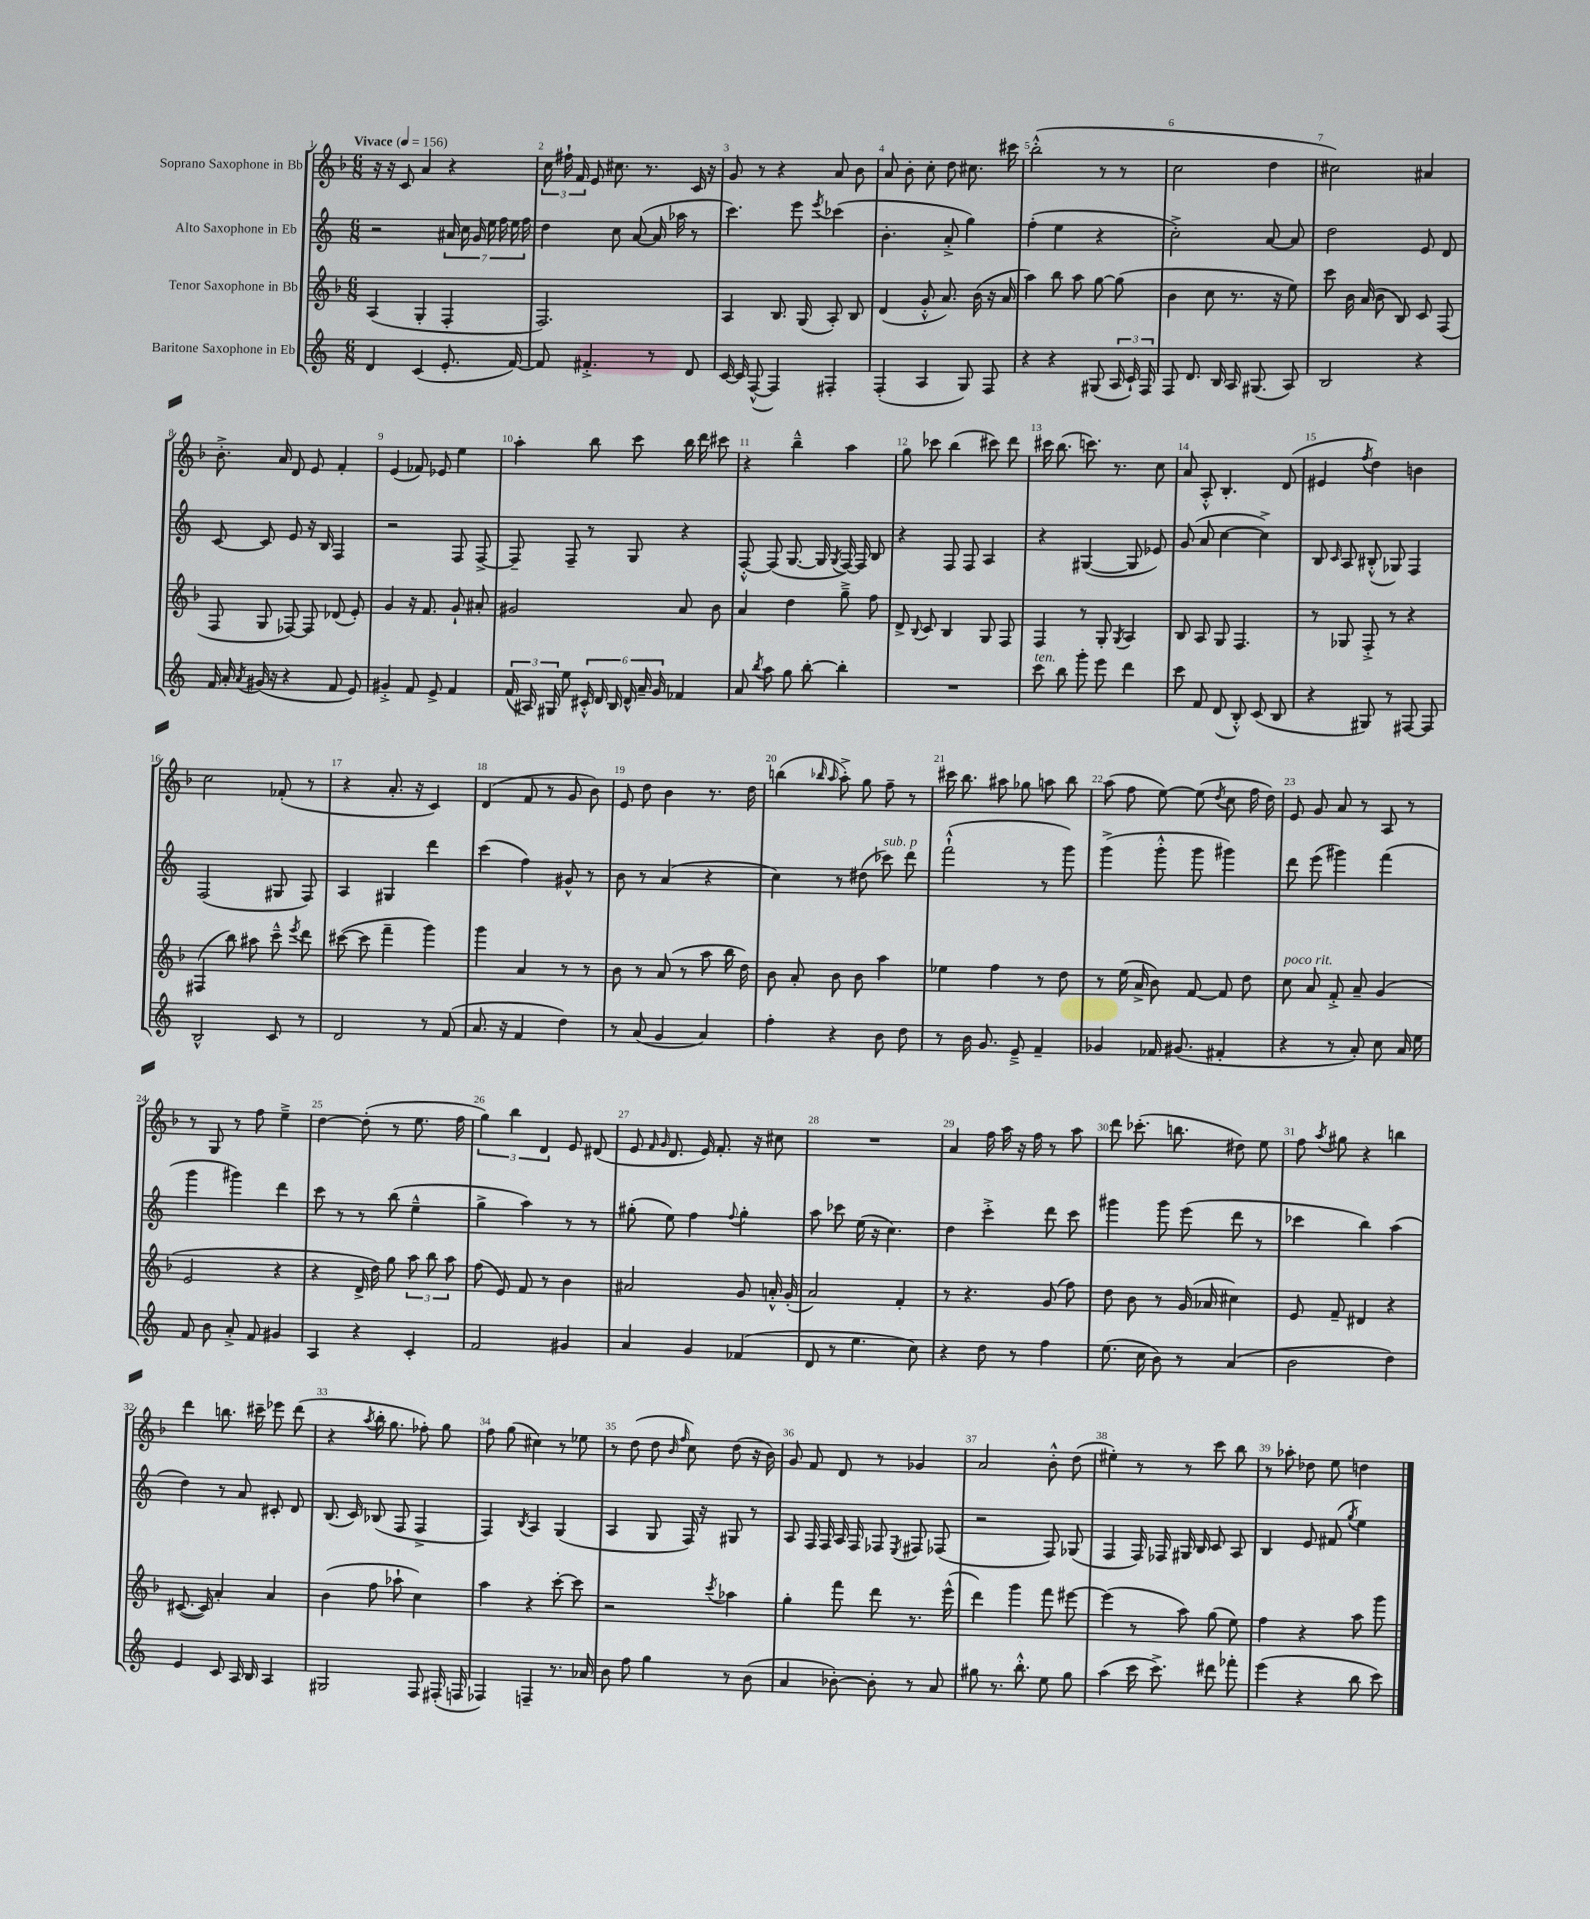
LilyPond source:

<<
\new StaffGroup <<
\new Staff = "s0" \with { instrumentName = "Soprano Saxophone in Bb" } {
    \clef treble \key f \major \numericTimeSignature \time 6/8 \tempo "Vivace" 4 = 156
    \autoBeamOff r16 r16 c'8 a'4 r4 |
    \tuplet 3/2 { c''16 fis''16-! f'16 } e'8 cis''8. r8. c'16 r16 |
    g'8 r8 r4 a'8 bes'8 |
    a'8 bes'8-. c''8-. d''8 cis''8. cis'''16 |
    bes''2-.-^( r8 r8 |
    c''2 d''4 |
    cis''2) ais'4 |
    bes'8.-.-> a'16 d'8 e'8 f'4-. |
    e'4( fes'8) ees'8 e''4 |
    a''4-. bes''8 c'''8 bes''16 d'''16 cis'''8 |
    r4 bes''4---^ a''4 |
    g''8 ces'''8 bes''4( cis'''8) d'''8 |
    cis'''16 bes''8.( c'''8.) r8. c''8 |
    a'8 a8-.-^ bes4.-. d'8( |
    eis'4 \acciaccatura { f''8 } d''4) b'4 |
    c''2 fes'8-.( r8 |
    r4 a'8.-. r16 c'4) |
    d'4( f'8 r8 g'8 bes'8) |
    e'8 d''8 bes'4 r8. d''16 |
    b''4( \grace { bes''16 a''16 } a''8-.->) g''8 f''8-- r8 |
    cis'''16 bes''8. ais''8 ges''8 a''8 bes''8 |
    a''8( f''8 e''8~) e''8( \acciaccatura { d''8 } c''8 f''16 d''16) |
    e'8 g'8 a'8 r8 a8 r8 |
    r8 g8 r8 f''8 e''4---> |
    d''4~ d''8-.( r8 e''8. f''16 |
    \tuplet 3/2 { g''4) bes''4 d'4 } e'8 dis'8( |
    e'8 \grace { f'16 g'16 } d'8. e'16) f'8.-. r16 cis''8 |
    R2. |
    a'4 f''16 a''16 r16 f''16 r8 a''8 |
    d'''8 ces'''8.-.( b''8. dis''8) e''8 |
    f''8 \acciaccatura { a''8 } gis''8 r4 b''4 |
    d'''4 b''8. cis'''16-- ees'''8 d'''8( |
    r4 \acciaccatura { a''8 } bes''16-. g''8. fes''8-.) g''8 |
    f''8 g''8( cis''4) r8 ees''8 |
    r8 d''8( d''8 \grace { bes'16 f''16 } c''8) d''8( r16 bes'16) |
    g'8 f'8 d'8 r8 ges'4 |
    a'2 bes'8-.-^ d''8( |
    eis''4-.) r8 r8 c'''8 bes''8 |
    r8 aes''8-. des''8 e''8 d''4 \bar "|." |
}
\new Staff = "s1" \with { instrumentName = "Alto Saxophone in Eb" } {
    \clef treble \key c \major \numericTimeSignature \time 6/8
    \autoBeamOff r2 \tuplet 7/4 { ais'16 c''16 g'16 e''16 f''16 e''16 f''16 } |
    d''4 c''8 a'8~( a'16 aes''16 r8 |
    c'''4.) e'''8 \acciaccatura { e'''8 } ces'''4( |
    b'4.-. a'8-.-> g''4) |
    f''4-.( e''4 r4 |
    c''2-.->) a'8~ a'8 |
    d''2 e'8 d'8 |
    c'8~ c'8 e'8 r16 b16 f4 |
    r2 f8 f8~-> |
    f8-- f8-- r8 g8 r4 |
    f8~-.-^ f8( g8.~ g16 \acciaccatura { g8 } f16~) f16 b8 |
    r4 f8 f8 a4 |
    r4 gis4~( gis8 ees'8) |
    g'8( a'8 c''4~ c''4->) |
    b8 \grace { c'16 } a8 bis8-.-^( ges8) f4 |
    f2( gis8 f8) |
    a4 gis4 d'''4 |
    c'''4( f''4) gis'8-^ r8 |
    b'8 r8 a'4( r4 |
    c''4) r8 dis''8( ces'''8^\markup { \italic "sub. p" }) d'''8 |
    f'''2-!-^( r8 g'''8) |
    g'''4->( g'''8-.-^ g'''8 gis'''4) |
    d'''8 e'''8( gis'''4) f'''4( |
    g'''4 gis'''4) d'''4 |
    c'''8 r8 r8 b''8( e''4---^ |
    g''4-> a''4) r8 r8 |
    gis''8-.( e''8) f''4 \appoggiatura { f''8 } gis''4-. |
    a''8 ces'''8 e''16( r16 c''4.) |
    d''4 c'''4-.-> d'''8 c'''8 |
    gis'''4 gis'''8 e'''8( d'''8 r8 |
    ces'''4 b''4) a''4( |
    d''4) r8 a'8 cis'8-. d'8 |
    b8.( c'16) bes8( f8 f4-> |
    f4) \acciaccatura { b8 } a4 g4( |
    a4 g8 f16) r16 gis8 r8 |
    a8 f16 f16 a16 f16 fes8 \acciaccatura { e8 } fis8 fes8( |
    r2 f8) ges8( |
    f4 f16) fes16 gis16 b16 c'8 a8 |
    b4 e'8 fis'8( \acciaccatura { g''8 } e''4) \bar "|." |
}
\new Staff = "s2" \with { instrumentName = "Tenor Saxophone in Bb" } {
    \clef treble \key f \major \numericTimeSignature \time 6/8
    \autoBeamOff a4( g4-. f4-. |
    f2.) |
    a4 bes8. g16( a8-.) bes8 |
    d'4( g'8-.-^ a'8.) bes'16( r16 a'16 |
    a''4) bes''8 a''8 g''8~ g''8( |
    bes'4 c''8 r8. r16 e''8) |
    c'''8 bes'16 a'16( bes'8 bes8) c'8 f8( |
    f8 g8 fes8~) fes8 des'8( e'8-.) |
    g'4 r16 f'8. g'8-! ais'8-. |
    gis'2 a'8 bes'8 |
    a'4 d''4 g''8---> f''8 |
    d'8-> \appoggiatura { bes8 } c'8 bes4 g8 f8 |
    f4 r8 g8-. \acciaccatura { g8 } a4 |
    bes8 a8 g8 f4. |
    r8 ges8 f8-.-> r8 r4 |
    fis4( bes''8) ais''8 c'''8---^ \acciaccatura { e'''8 } d'''8 |
    cis'''8~( cis'''8 f'''4-- g'''4) |
    g'''4 a'4 r8 r8 |
    bes'8 r8 a'8( r8 a''8 bes''16 d''16) |
    bes'8 a'8-. bes'8 bes'8 a''4 |
    ees''4 f''4 r8 d''8 |
    r8 e''16( a'16-> bes'8) f'8~ f'8 d''8 |
    c''8^\markup { \italic "poco rit." } a'8 f'8-.-> a'8-- g'4( |
    e'2 r4 |
    r4 d'16-> d''16) g''8 \tuplet 3/2 { a''8 bes''8 a''8 } |
    f''8( e'8) f'8 r8 bes'4 |
    ais'2 g'8 a'16-.-^ g'16-.( |
    a'2) f'4-. |
    r8 r4. g'8( f''8) |
    d''8 bes'8 r8 g'16( aes'16 cis''4) |
    e'8 f'8-- dis'4 r4 |
    cis'8.~( cis'16) a'4-. a'4 |
    bes'4( f''8 aes''8-! c''4) |
    a''4 r4 c'''8~-. c'''8 |
    r2 \acciaccatura { c'''8 } aes''4 |
    g''4-. f'''8 d'''8 r8. e'''16-^( |
    d'''4) g'''4 f'''8 eis'''8~ |
    eis'''4( r8 a''8) g''8( e''8) |
    f''4 r4 a''8 g'''8 \bar "|." |
}
\new Staff = "s3" \with { instrumentName = "Baritone Saxophone in Eb" } {
    \clef treble \key c \major \numericTimeSignature \time 6/8
    \autoBeamOff d'4 c'4( e'8.-. f'16~) |
    f'8 fis'4.-.-> r8 d'8 |
    c'16~ c'16 f8~-^( f4) fis4-. |
    f4-.( a4 g8) f8 |
    r4 r4 gis8( \tuplet 3/2 { a16 c'16-!) f16 } |
    f8 d'8. b16 a16 gis8.( a8) |
    b2 r4 |
    f'16 a'16-. \acciaccatura { a'8 } gis'16( r16 r4 f'8 e'8) |
    gis'4-.-> f'8 e'8-> f'4 |
    \tuplet 3/2 { f'16( ais16) gis16 } e''8 \tuplet 6/4 { cis'16-.-^ d'16 b16 d'16-^ a'16-- g'16 } fes'4 |
    a'8 \acciaccatura { b''8 } a''8 g''8 b''8~-. b''4-. |
    R2. |
    c'''8^\markup { \italic "ten." } b''8 g'''8-. e'''8 d'''4 |
    c'''8 f'8 d'8( b8-.-^) c'8( b8 |
    r4 gis8) r8 fis8~ fis8 |
    b2-^ c'8 r8 |
    d'2 r8 f'8( |
    a'8. r16 f'4 d''4) |
    r8 a'8( g'4 a'4) |
    f''4-. r4 b'8 d''8 |
    r8 b'16 g'8. e'8---> f'4-- |
    ges'4 fes'16 gis'8.( fis'4-. |
    r4 r8 a'8-.) c''8 a'16 e''16 |
    f'8 b'8 a'8-.-> f'8 gis'4 |
    a4 r4 c'4-. |
    f'2 gis'4 |
    a'4 g'4 fes'4( |
    d'8 r8 e''4. c''8) |
    r4 d''8 r8 f''4 |
    e''8.( c''16 b'8) r8 a'4( |
    b'2 d''4) |
    e'4 c'8 a16 b16 a4 |
    gis2 f8 fis16-.( f16 |
    fes4) f4-- r8. aes'16 |
    b'8 f''8 g''4 r8 b'8( |
    a'4 bes'8~-.) bes'8-. r8 a'8 |
    gis''8 r8. b''8.-.-^ e''8 gis''8 |
    a''4( c'''16 c'''8.->) dis'''8 fes'''8-. |
    e'''4( r4 b''8 c'''8) \bar "|." |
}
>>
>>
\layout { \context { \Score \override BarNumber.break-visibility = ##(#f #t #t) barNumberVisibility = #all-bar-numbers-visible } }
